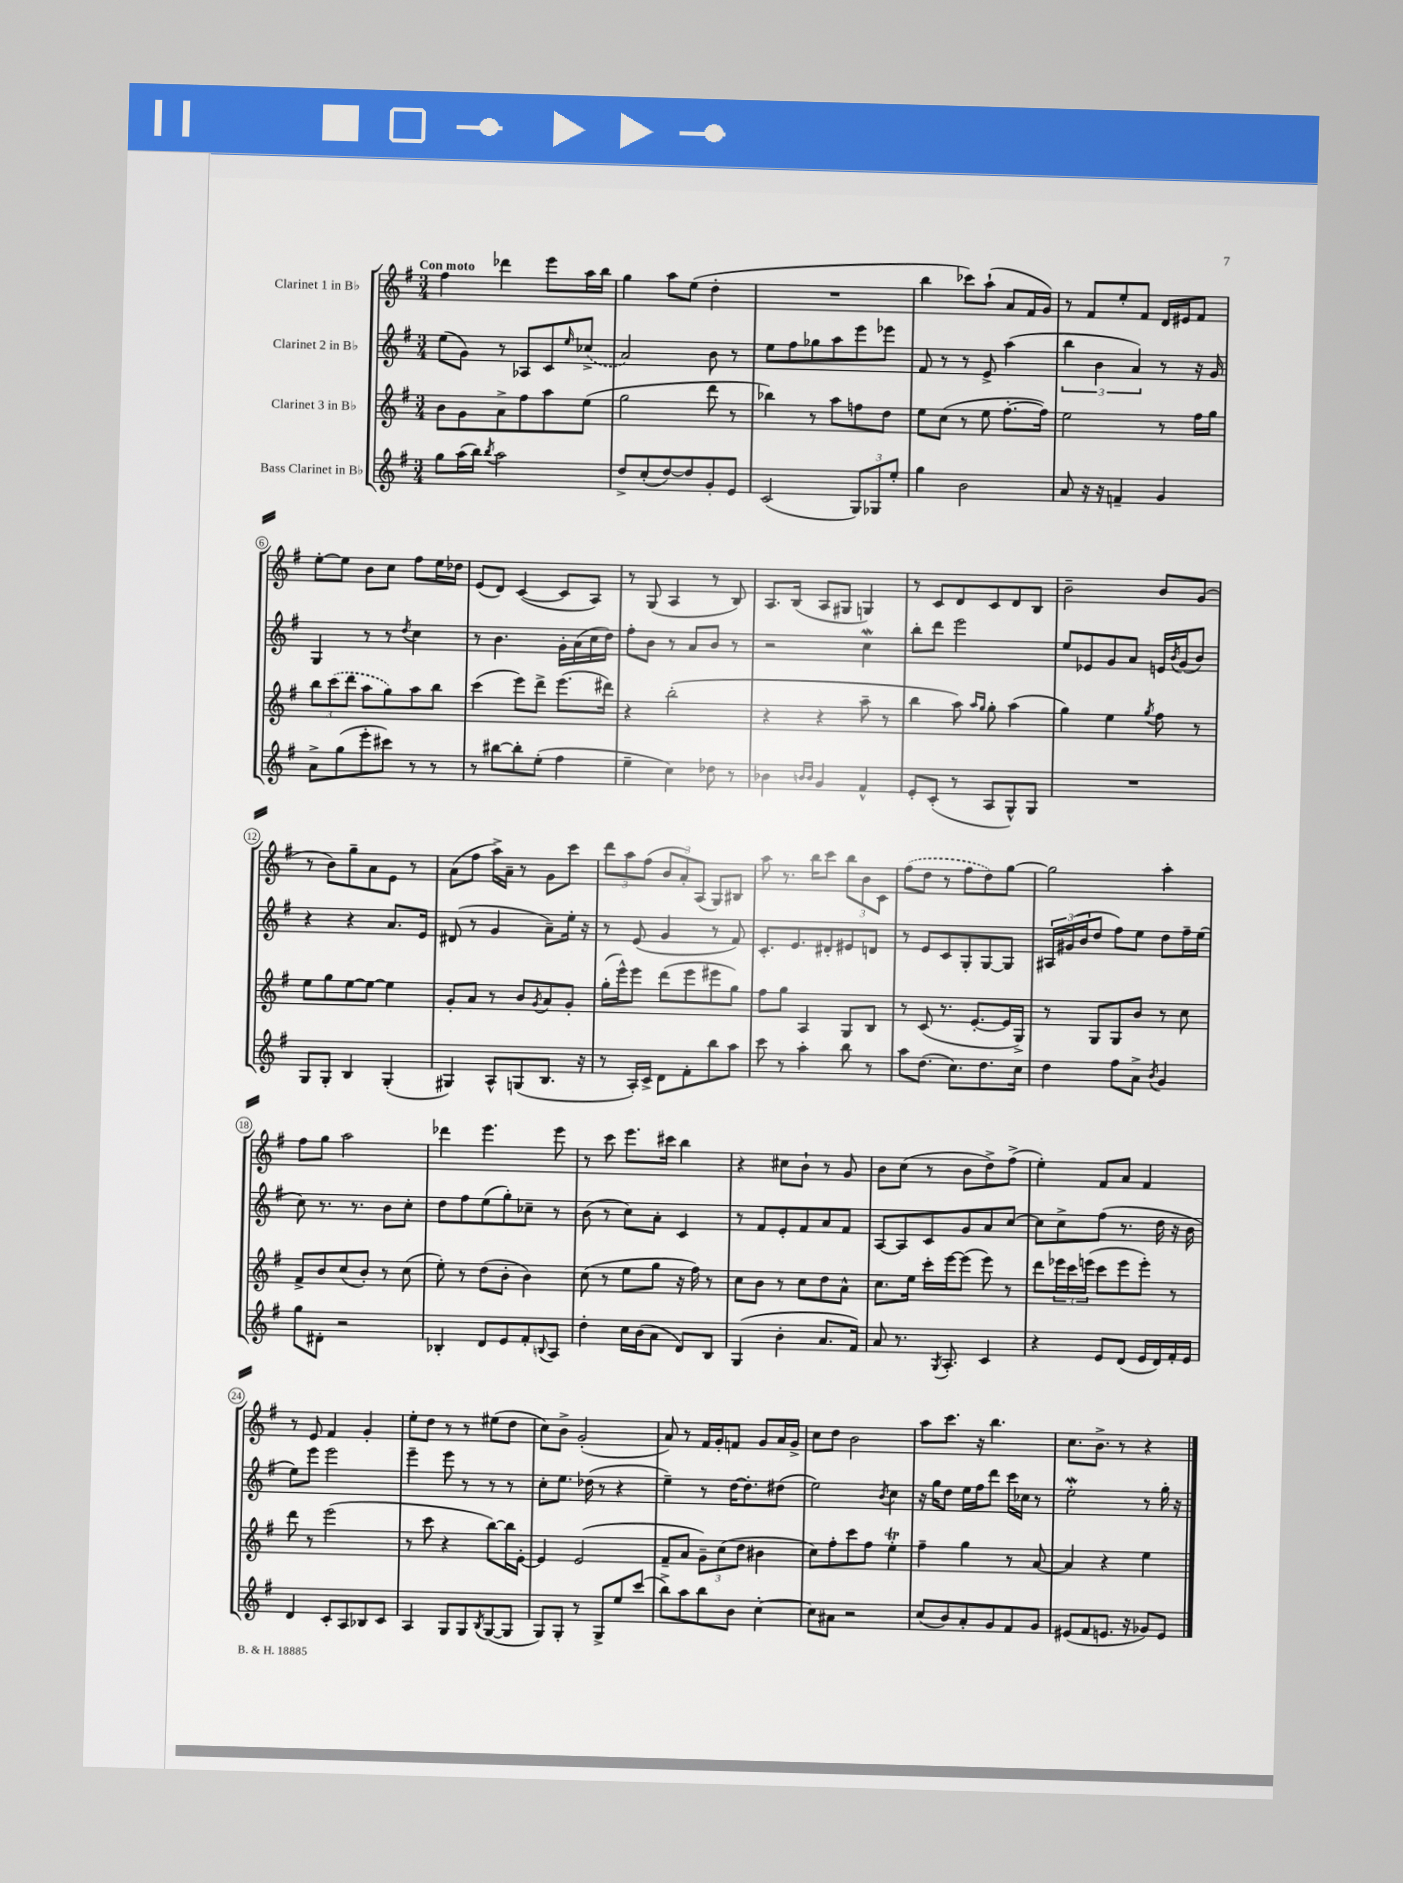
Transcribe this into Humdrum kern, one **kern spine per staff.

**kern	**kern	**kern	**kern
*staff4	*staff3	*staff2	*staff1
*clefG2	*clefG2	*clefG2	*clefG2
*k[f#]	*k[f#]	*k[f#]	*k[f#]
*M3/4	*M3/4	*M3/4	*M3/4
8gg	8b	(8ee	4ff#
(16aa	8g	8g)	.
16bb)	.	.	.
8qbb	.	.	.
2aa	8a^	8r	4ddd-
.	8ff#	8A-	.
.	8aa	8c	8eee
.	.	16qqee	.
.	(8ee	(8cc-^	16aa
.	.	.	16bb
=	=	=	=
8dd^	2gg	2a)	4gg
(8cc'	.	.	.
[8dd)	.	.	8aa
8dd]	.	.	(8ee
8g'	8ddd	8b	4dd'
8e	8r	8r	.
=	=	=	=
(2c	4bb-)	8ee	2.r
.	.	8ff#	.
.	8r	8gg-	.
.	8aa	8aa	.
12G)	8ff	8eee	.
12G-	.	.	.
.	8dd	8eee-	.
12ee'	.	.	.
=	=	=	=
4gg	8ee	8f#	4bb
.	(8cc	8r	.
2b	8r	8r	8ccc-)
.	8ee	8e^	(8aa`
.	[8.ff#'	(4aa	8a
.	.	.	16f#
.	16ff#])	.	16g)
=	=	=	=
8a	2ee	6bb	8r
16r	.	.	8f#
.	.	6b	.
16r	.	.	.
4f~	.	.	8ee'
.	.	6a)	.
.	.	.	8f#
4g	8r	8r	16d
.	.	.	16e#
.	16ff#	16r	8f#
.	16gg	16g	.
=	=	=	=
8a^	12bb	4G	[8ee'
.	(12ccc	.	.
(8gg	.	.	8ee]
.	12ddd	.	.
8eee'	8aa	8r	8b
8ccc#)	8gg)	8r	8cc
.	.	8qdd	.
8r	8aa	4cc	8ff#
8r	8bb	.	16ee
.	.	.	16dd-
=	=	=	=
8r	(4ccc	8r	(8e
[8bb#	.	4.b	8d)
8bb#']	8eee)	.	([4c
(8ee'	8ddd^	.	.
4ff#	(8.eee	16g'	8c]
.	.	(16a	.
.	.	16cc	8A)
.	16ddd#)	16dd)	.
=	=	=	=
4ee~	4r	8ff#'	8r
.	.	8b	(8G
4cc)	(2bb'	8r	4A
.	.	8a	.
8dd-	.	8b	8r
8r	.	8r	8B)
=	=	=	=
4b-	4r	2r	8.A
.	.	.	(16B
16qqb	.	.	.
16qqb	.	.	.
4g	4r	.	8A
.	.	.	8G#
4f#^^	8aa~	4cc	4G)
.	8r	.	.
=	=	=	=
8e'	4bb	8bb'	8r
(8c'	.	8ddd	8c
8r	8aa)	2eee	8d
.	16qqaa	.	.
.	16qqgg	.	.
8A	8gg'	.	8c
8G^^)	(4aa	.	8d
8G	.	.	8B
=	=	=	=
2.r	4gg)	8ee	2b~
.	.	8e-	.
.	4ee	8g	.
.	.	8a	.
.	8qgg	.	.
.	8ff#	16e	8b
.	.	8qb	.
.	.	(16g	.
.	8r	8b)	(8g
=	=	=	=
8G	8ee	4r	8r
8G'	8gg	.	8b)
4B	[8ee	4r	8gg~
.	8ee_	.	8a
(4G'	4ee]	8.a	8e
.	.	.	8r
.	.	16e	.
=	=	=	=
4G#)	8g'	(8d#	(8a
.	8a	8r	8ff#
8A^^	8r	4g	16aa^)
.	.	.	16a~
(8G	8b	.	8r
.	8qg	.	.
8.B	8a	8a~)	8g
.	8g'	16ee'	8ccc
16r	.	16r	.
=	=	=	=
8r	(16gg'	8r	12ddd
.	16eee^^)	.	.
.	.	.	12aa
16A')	8eee	(8e	.
.	.	.	(12ff#
16c^	.	.	.
8d	(8ddd	4g	12b
.	.	.	12a')
8f#'	8eee	.	.
.	.	.	(12A
8bb	8eee#	8r	8G)
8aa	8gg)	8f#)	8B#
=	=	=	=
8ccc	8ff#	8.c'	8aa
8r	8gg	.	8.r
.	.	8.e	.
4aa'	4A	.	.
.	.	.	16bb
.	.	8d#'	8ccc
8bb	8G	8e#	12bb
.	.	.	12b
8r	8B	8d	.
.	.	.	12c
=	=	=	=
8aa	8r	8r	(8ff#
(8.dd	(8c	8e	8dd
.	8.r	8c	8r
8.cc)	.	.	.
.	.	8G'	8ff#
.	[8.e'	.	.
8.dd	.	[8G	8dd)
.	16e]	8G]	[8gg
16cc	16G^)	.	.
=	=	=	=
4dd	8r	24A#	2gg]
.	.	(24g#	.
.	.	24b	.
.	8G	8dd	.
8ff#	8G	8ff#)	.
8a^	8b	8ee	.
8qb	.	.	.
4g	8r	8dd	4aa'
.	8cc	16ff#~	.
.	.	(16ee	.
=	=	=	=
8gg	8f#^	8cc)	8ff#
8d#'	8b	8.r	8gg
2r	(8cc	.	2aa
.	.	8.r	.
.	8b')	.	.
.	8r	8b	.
.	(8cc	8cc'	.
=	=	=	=
4B-'	8ee')	8dd	4ddd-
.	8r	8ff#	.
8d	(8dd	(8ee	4.eee
8e	8b'	8gg')	.
8f#'	4b)	8cc-~	.
8qqB	.	.	.
8A	.	8r	8eee
=	=	=	=
4dd'	(8cc	(8b	8r
.	8r	8r	8ccc
16cc	8ee	8cc)	8.eee
(16b	.	.	.
8a	8gg	8a'	.
.	.	.	16ccc#
8d)	16r	4c	4bb
.	16ff#)	.	.
8B	8r	.	.
=	=	=	=
(4G	8cc	8r	4r
.	8b	8f#	.
4b'	8r	8e'	8cc#
.	8cc	8f#	8b`
8.a	8dd	8a	8r
.	8a^^	8f#	8g
16f#)	.	.	.
=	=	=	=
8a	8.cc	[8A	8b
8.r	.	8A]	(8cc
.	16ee	.	.
.	16ccc'	8c	8r
8qG	.	.	.
8.A'	[16eee	.	.
.	(8eee]	8g	8b
4c	8eee)	8a	8dd^)
.	8r	[8cc	(8ff#^
=	=	=	=
4r	8ddd	8cc]	4ee')
.	24eee-	8cc^	.
.	24ccc	.	.
.	(24eee	.	.
8e	8ccc	(8ff#	8f#
(8d	8eee	8.r	8a
16e	8eee')	.	4f#
16d)	.	16dd	.
16f#'	8r	16r	.
16e	.	16b	.
=	=	=	=
4d	8ddd	8ee)	8r
.	8r	8eee	8e
8c'	(2eee	2eee	4f#
8A	.	.	.
8B-	.	.	4g'
8c	.	.	.
=	=	=	=
4A	8r	4eee~	8ee'
.	8ccc	.	8dd
8G	4r	8eee	8r
8G	.	8r	8r
8qB	.	.	.
([8G	[8bb)	8r	(8ee#
8G]	16bb]	8r	8dd
.	[16e'	.	.
=	=	=	=
8G)	4e]	8cc'	8cc)
8G'	.	8.ee	8b^
8r	(2e	.	(2g'
.	.	(16dd-	.
8G^	.	8r	.
8ee	.	4r	.
(8ccc	.	.	.
=	=	=	=
8bb^)	8f#~	4ee~)	8a)
8aa	8a	.	8r
8bb	12g~)	8r	16f#
.	.	.	16g'
.	(12cc	.	.
8b	.	[16dd	8f
.	12dd	.	.
.	.	8.dd']	.
[4cc'	4b#	.	8g
.	.	(8dd#	16a
.	.	.	16g^
=	=	=	=
8cc]	8cc)	2ee)	8cc
8a#	8ff#'	.	8dd
2r	8ccc	.	2b
.	8ff#	.	.
.	.	8qb	.
.	4ee'	4cc	.
=	=	=	=
(8cc	4ff#~	16r	8aa
.	.	16gg	.
8b)	.	8dd	8.ccc
8a'	4gg	16ee	.
.	.	16ff#	16r
8g	.	8ddd	4.bb
8f#	8r	16ccc	.
.	.	16cc-	.
8g	[8a	8r	.
=	=	=	=
(8e#	4a]	2ee'	8.cc
8f#	.	.	.
.	.	.	8.b^
8.e	4r	.	.
.	.	.	8r
16r	.	.	.
8g-)	4ee	8r	4r
8e	.	16gg'	.
.	.	16r	.
==	==	==	==
*-	*-	*-	*-
